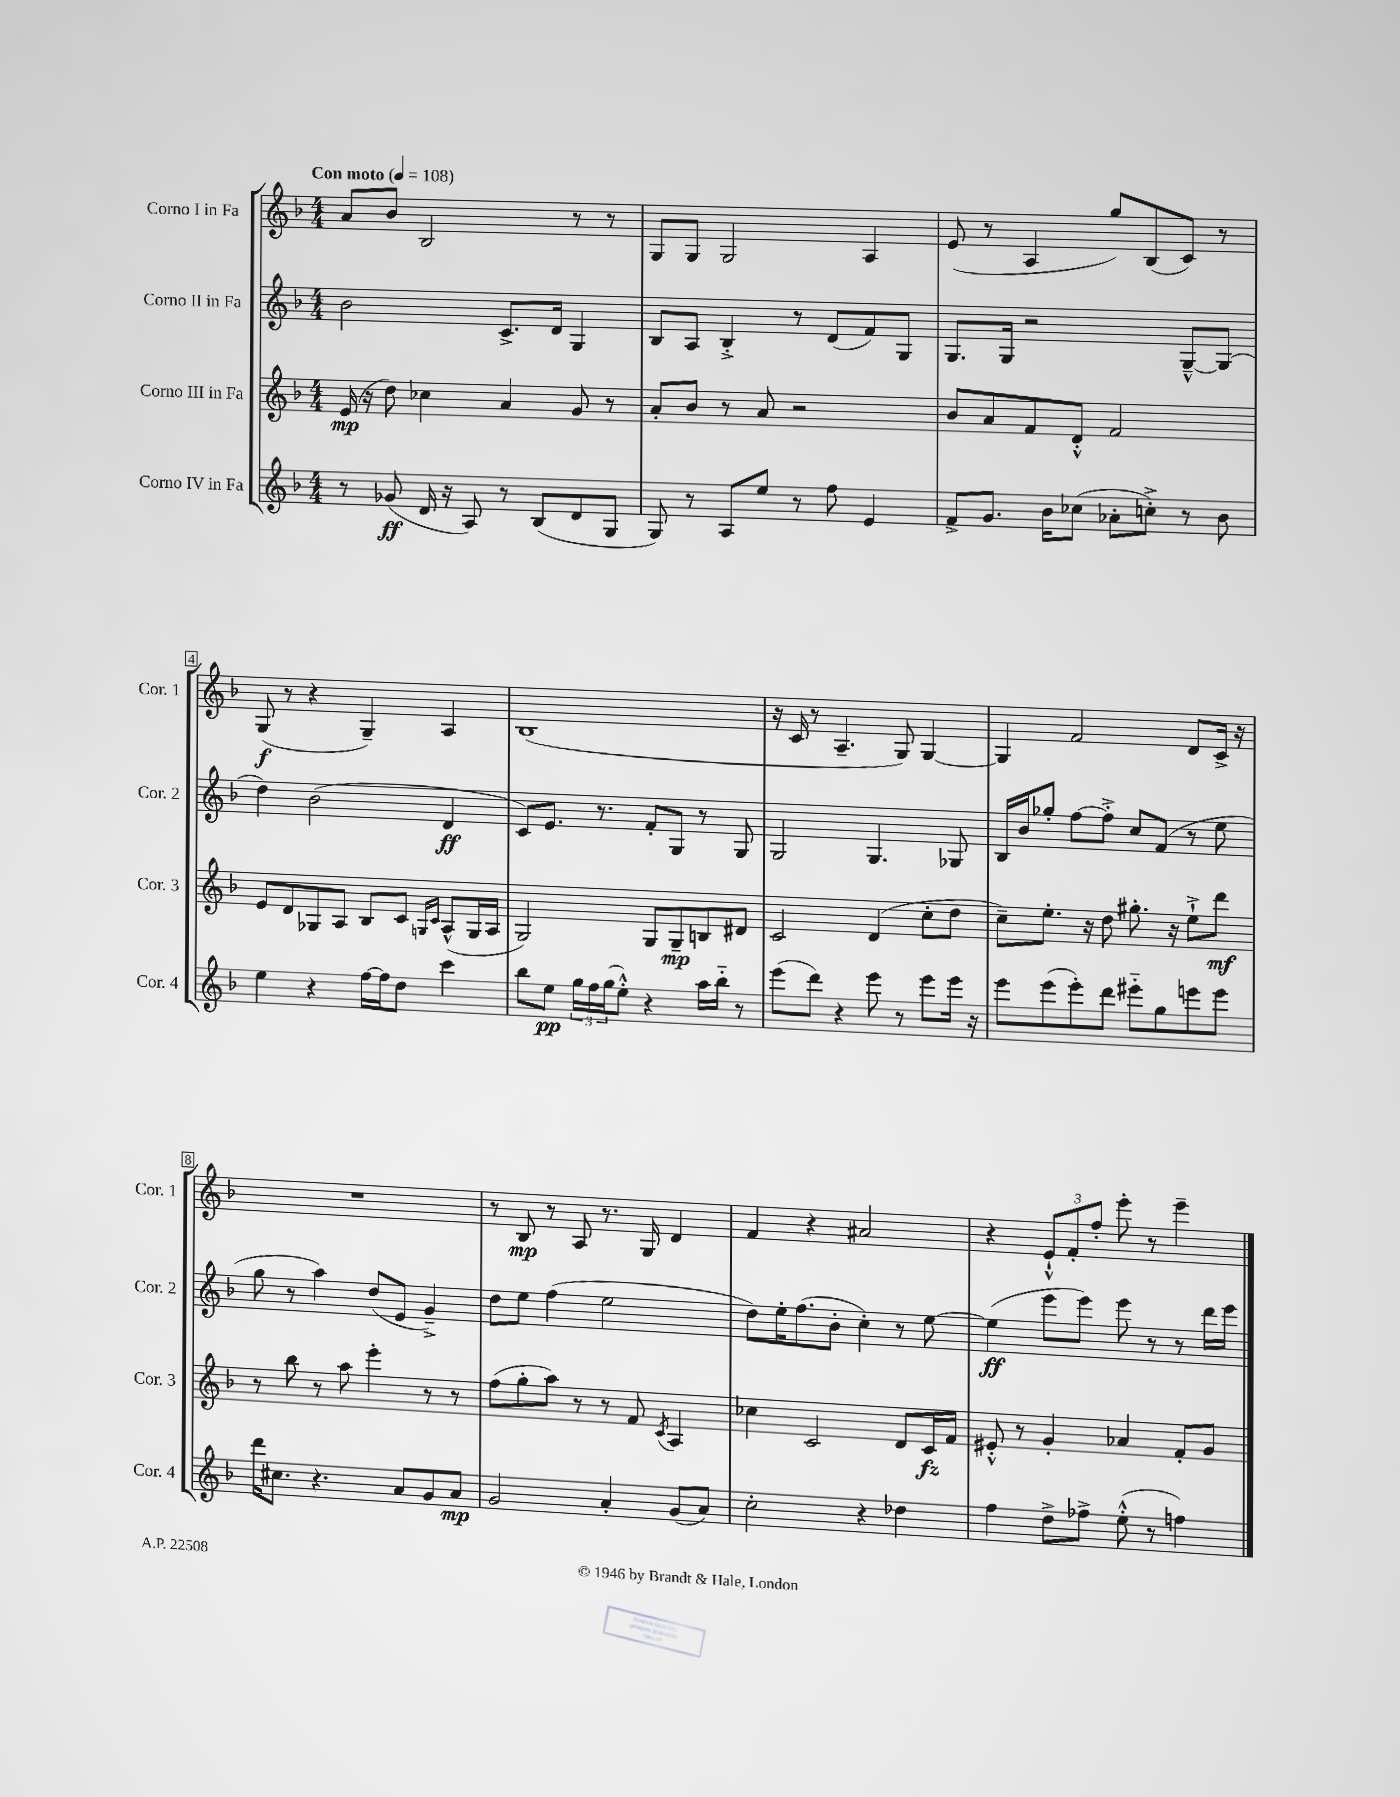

**kern	**kern	**kern	**kern
*staff4	*staff3	*staff2	*staff1
*clefG2	*clefG2	*clefG2	*clefG2
*k[b-]	*k[b-]	*k[b-]	*k[b-]
*M4/4	*M4/4	*M4/4	*M4/4
*MM108	*MM108	*MM108	*MM108
8r	(16e	2b-	8a
.	16r	.	.
(8g-	8dd)	.	8b-
16d	4cc-	.	2B-
16r	.	.	.
8A)	.	.	.
8r	4a	8.c^	.
(8B-	.	.	.
.	.	16d	.
8d	8g	4G	8r
8G	8r	.	8r
=	=	=	=
8G)	8a'	8B-	8G
8r	8b-	8A	8G
8A	8r	4B-'^	2G
8ee	8a	.	.
8r	2r	8r	.
8ff	.	(8d	.
4e	.	8f)	4A
.	.	8G	.
=	=	=	=
8f^	8b-	8.G	(8e
8.g	8a	.	8r
.	.	16G	.
.	8f	2r	4A
16b-	.	.	.
(8cc-	8d'^^	.	.
8a-'	2f	.	8gg)
8cc'^)	.	.	(8B-
8r	.	[8G~^^	8c)
8b-	.	(8G]	8r
=	=	=	=
4ee	8e	4dd)	(8G
.	8d	.	8r
4r	8G-	(2b-	4r
.	8A	.	.
[16ff	8B-	.	4G~)
16ff]	.	.	.
8dd	8c	.	.
.	16qqG	.	.
.	16qqc	.	.
4ccc	(8A^^	4d	4A
.	16G	.	.
.	16A	.	.
=	=	=	=
8bb-	2G)	8c)	(1B-
8ee	.	8.e	.
24gg	.	.	.
24ff	.	.	.
.	.	8.r	.
(24gg	.	.	.
8ee'^^)	.	.	.
4r	8G	8f'	.
.	8G~	8G	.
16aa	8B	8r	.
16bb-'~	.	.	.
8r	8d#	8G	.
=	=	=	=
(8eee	2c	2G	16r
.	.	.	16c
8ddd)	.	.	8r
4r	.	.	4.A~
8eee	(4d	4.G	.
8r	.	.	8G)
8eee	8cc'	.	[4G
16eee	8dd	8G-	.
16r	.	.	.
=	=	=	=
8eee	8cc~)	16B-	4G]
.	.	16b-	.
(8eee	8.ee'	8gg-'	.
8eee')	.	[8ff	2f
.	16r	.	.
8ddd	8dd	8ff'^]	.
8eee#'~	8.gg#'	8cc	.
8gg	.	(8f	.
.	16r	.	.
8eee	8ee`^	8r	8d
8eee	8ddd	8ee	16c^
.	.	.	16r
=	=	=	=
16ddd	8r	8gg	1r
8.cc#	.	.	.
.	8bb-	8r	.
4.r	8r	4aa)	.
.	8aa	.	.
.	4eee'	(8dd	.
8a	.	8e	.
8g	8r	4g~^)	.
8a	8r	.	.
=	=	=	=
2g	(8ff	8dd	8r
.	8gg'	8ee	8B-
.	8aa)	(4ff	8r
.	8r	.	8A
4a'	8r	2ee	8.r
.	8f	.	.
.	.	.	16G
.	8qc	.	.
(8g	4A	.	4d
8a)	.	.	.
=	=	=	=
2cc'	4cc-	8dd)	4f
.	.	16ee'	.
.	.	(8.ff	.
.	2c	.	4r
.	.	8b-'	.
4r	.	4cc')	2a#
4dd-	8d	8r	.
.	16c	[8ee	.
.	16f	.	.
=	=	=	=
4ff	8e#'^^	(4ee]	4r
.	8r	.	.
8dd^	4g'	8eee	12e`^^
.	.	.	12f'
8ff-^	.	8eee)	.
.	.	.	12ff'
(8ee'^^	4a-	8eee	8eee'
8r	.	8r	8r
4ff)	8f'	8r	4eee~
.	8g	16ddd	.
.	.	16eee	.
==	==	==	==
*-	*-	*-	*-
